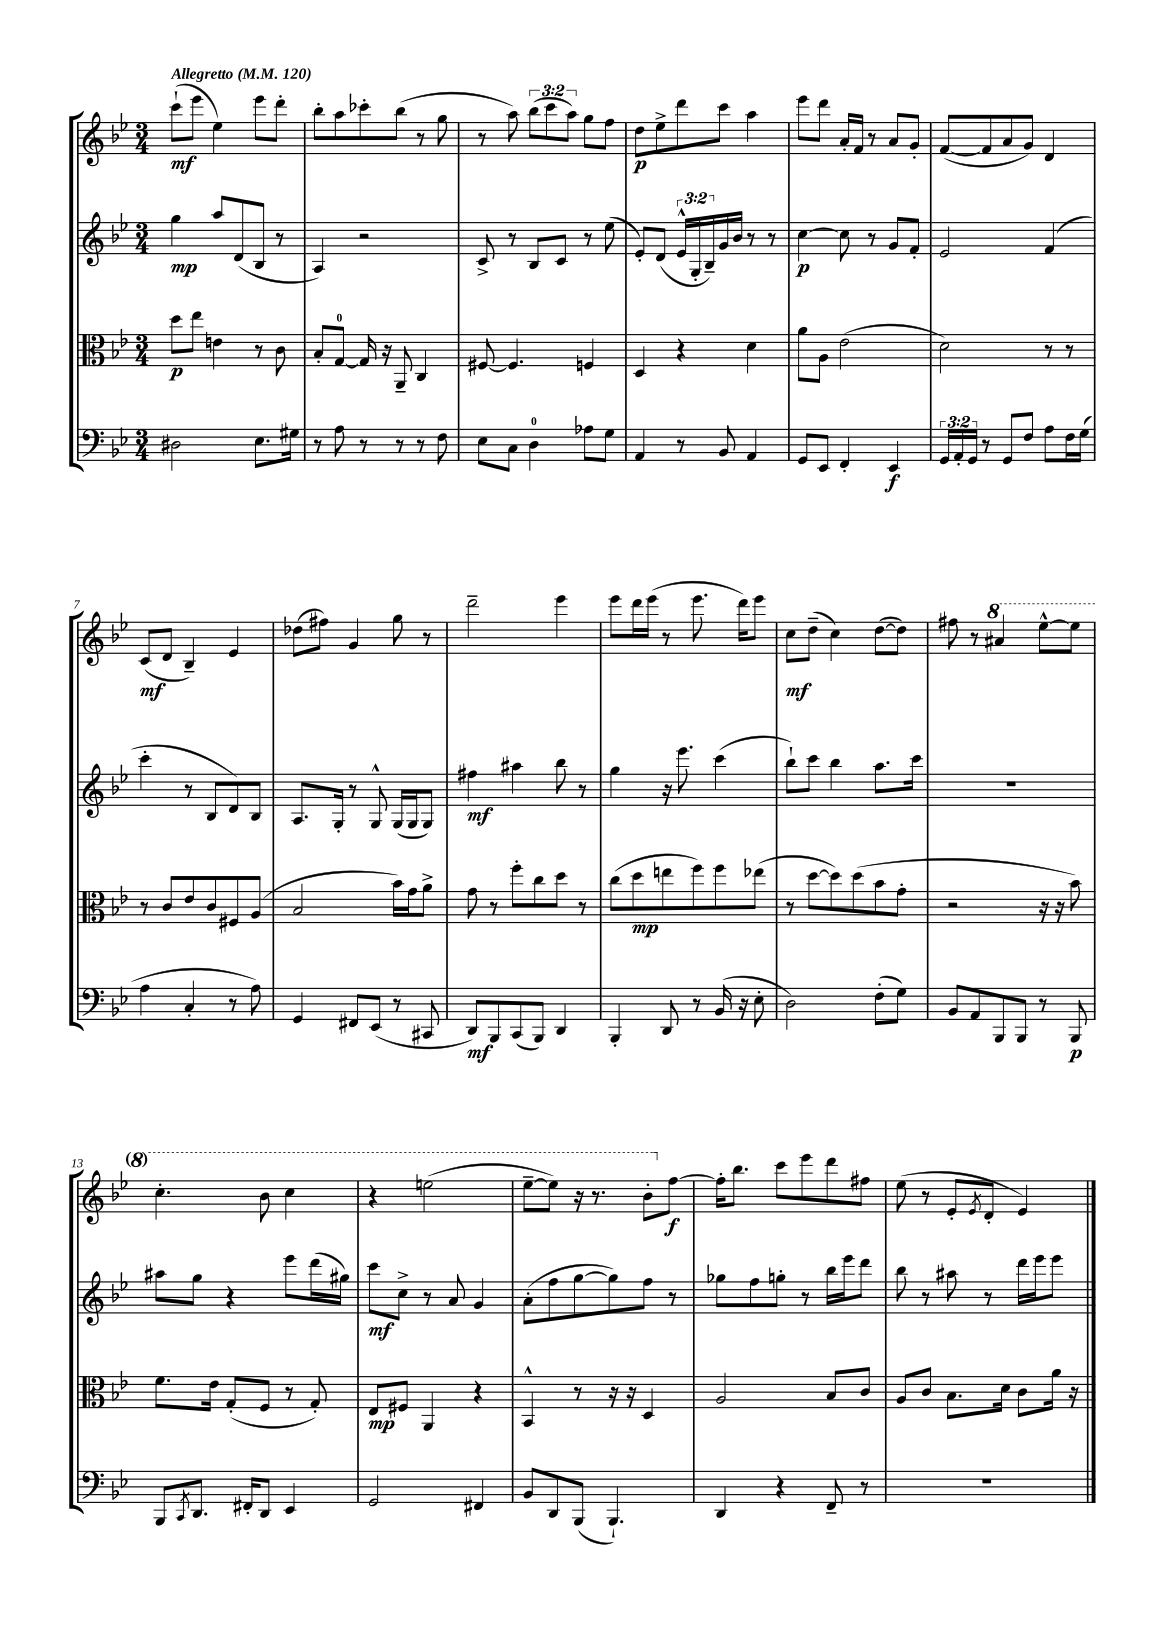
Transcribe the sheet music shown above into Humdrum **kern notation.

**kern	**kern	**kern	**kern
*staff4	*staff3	*staff2	*staff1
*clefF4	*clefC3	*clefG2	*clefG2
*k[b-e-]	*k[b-e-]	*k[b-e-]	*k[b-e-]
*M3/4	*M3/4	*M3/4	*M3/4
*MM120	*MM120	*MM120	*MM120
2D#	8dd	4gg	(8ccc`
.	8ee-	.	8eee-
.	4e	8aa	4ee-)
.	.	(8d	.
8.E-	8r	8B-	8eee-
.	8c	8r	8ddd'
16G#	.	.	.
=	=	=	=
8r	8B-'	4A)	8bb-'
8A	[8G	.	8aa
8r	16G]	2r	8ccc-'
.	16r	.	.
8r	8AA~	.	(8bb-
8r	4C	.	8r
8F	.	.	8gg
=	=	=	=
8E-	[8F#	8c^	8r
8C	4.F#]	8r	8aa)
4D	.	8B-	(12bb-
.	.	.	12ccc
.	.	8c	.
.	.	.	12aa)
8A-	4F	8r	8gg
8G	.	(8ee-	8ff
=	=	=	=
4AA	4D	8e-')	8dd
.	.	(8d	8ee-^
8r	4r	24e-^^	8ddd
.	.	24G'	.
.	.	24B-~)	.
8BB-	.	16g	8ccc
.	.	16b-	.
4AA	4d	8r	4aa
.	.	8r	.
=	=	=	=
8GG	8a	[4cc	8eee-
8EE-	8A	.	8ddd
4FF'	(2e-	8cc]	16a'
.	.	.	16f
.	.	8r	8r
4EE-	.	8g	8a
.	.	8f'	8g'
=	=	=	=
24GG	2d)	2e-	([8f
24AA'	.	.	.
24GG	.	.	.
8r	.	.	8f]
8GG	.	.	8a
8F	.	.	8g)
8A	8r	(4f	4d
16F	8r	.	.
(16G	.	.	.
=	=	=	=
4A	8r	4ccc'	(8c
.	8c	.	8d
4C'	8e-	8r	4B-~)
.	8c	8B-	.
8r	8F#	8d)	4e-
8A)	(8A	8B-	.
=	=	=	=
4GG	2B-	8.A	(8dd-
.	.	.	8ff#)
.	.	16G'	.
8FF#	.	8r	4g
(8EE-	.	8G^^	.
8r	16b-)	(16G	8gg
.	16g	16G	.
8CC#	8a^	8G)	8r
=	=	=	=
8DD)	8g	4ff#	2ddd~
8BBB-	8r	.	.
(8CC	8ff'	4aa#	.
8BBB-)	8cc	.	.
4DD	8dd	8bb-	4eee-
.	8r	8r	.
=	=	=	=
4BBB-'	(8cc	4gg	8eee-
.	8dd	.	16ddd
.	.	.	(16eee-
8DD	8ee	16r	8r
.	.	8.eee-	.
8r	8ff)	.	8.eee-
(16BB-	8ff	(4ccc	.
16r	.	.	16ddd)
8E-'	(8ee-	.	8eee-
=	=	=	=
2D)	8r	8bb-`)	8cc
.	[8dd	8ccc	(8dd~
.	8dd])	4bb-	4cc)
.	(8dd	.	.
(8F'	8b-	8.aa	([8dd
8G)	8g'	.	8dd])
.	.	16ccc	.
=	=	=	=
8BB-	2r	2.r	8ff#
8AA	.	.	8r
8BBB-	.	.	4aa#
8BBB-	.	.	.
8r	16r	.	[8eee-^^
.	16r	.	.
8BBB-	8b-)	.	8eee-]
=	=	=	=
8BBB-	8.f	8aa#	4.ccc'
8qCC	.	.	.
8.DD	.	8gg	.
.	16e-	.	.
.	(8G'	4r	.
16FF#'	.	.	.
8DD	8F	.	8bb-
4EE-	8r	8eee-	4ccc
.	8G')	(16ddd	.
.	.	16gg#)	.
=	=	=	=
2GG	8E-	8ccc	4r
.	8F#	8cc^	.
.	4AA	8r	(2eee
.	.	8a	.
4FF#	4r	4g	.
=	=	=	=
8BB-	4BB-^^	(8a'	[8eee-~
8DD	.	8ff	8eee-])
(8BBB-	8r	[8gg	16r
.	.	.	8.r
4.BBB-`)	16r	8gg])	.
.	16r	.	.
.	4D	8ff	8bb-'
.	.	8r	[8ff
=	=	=	=
4DD	2A	8gg-	16ff']
.	.	.	8.bb-
.	.	8ff	.
4r	.	8gg'	8ccc
.	.	8r	8eee-
8FF~	8B-	16bb-	8ddd
.	.	16eee-	.
8r	8c	8ddd	8ff#
=	=	=	=
2.r	8A	8bb-	(8ee-
.	8c	8r	8r
.	8.B-	8aa#	8e-'
.	.	.	8qe-
.	.	8r	8d'
.	16d	.	.
.	8c	16ddd	4e-)
.	.	16eee-	.
.	16a	8eee-	.
.	16r	.	.
==	==	==	==
*-	*-	*-	*-
